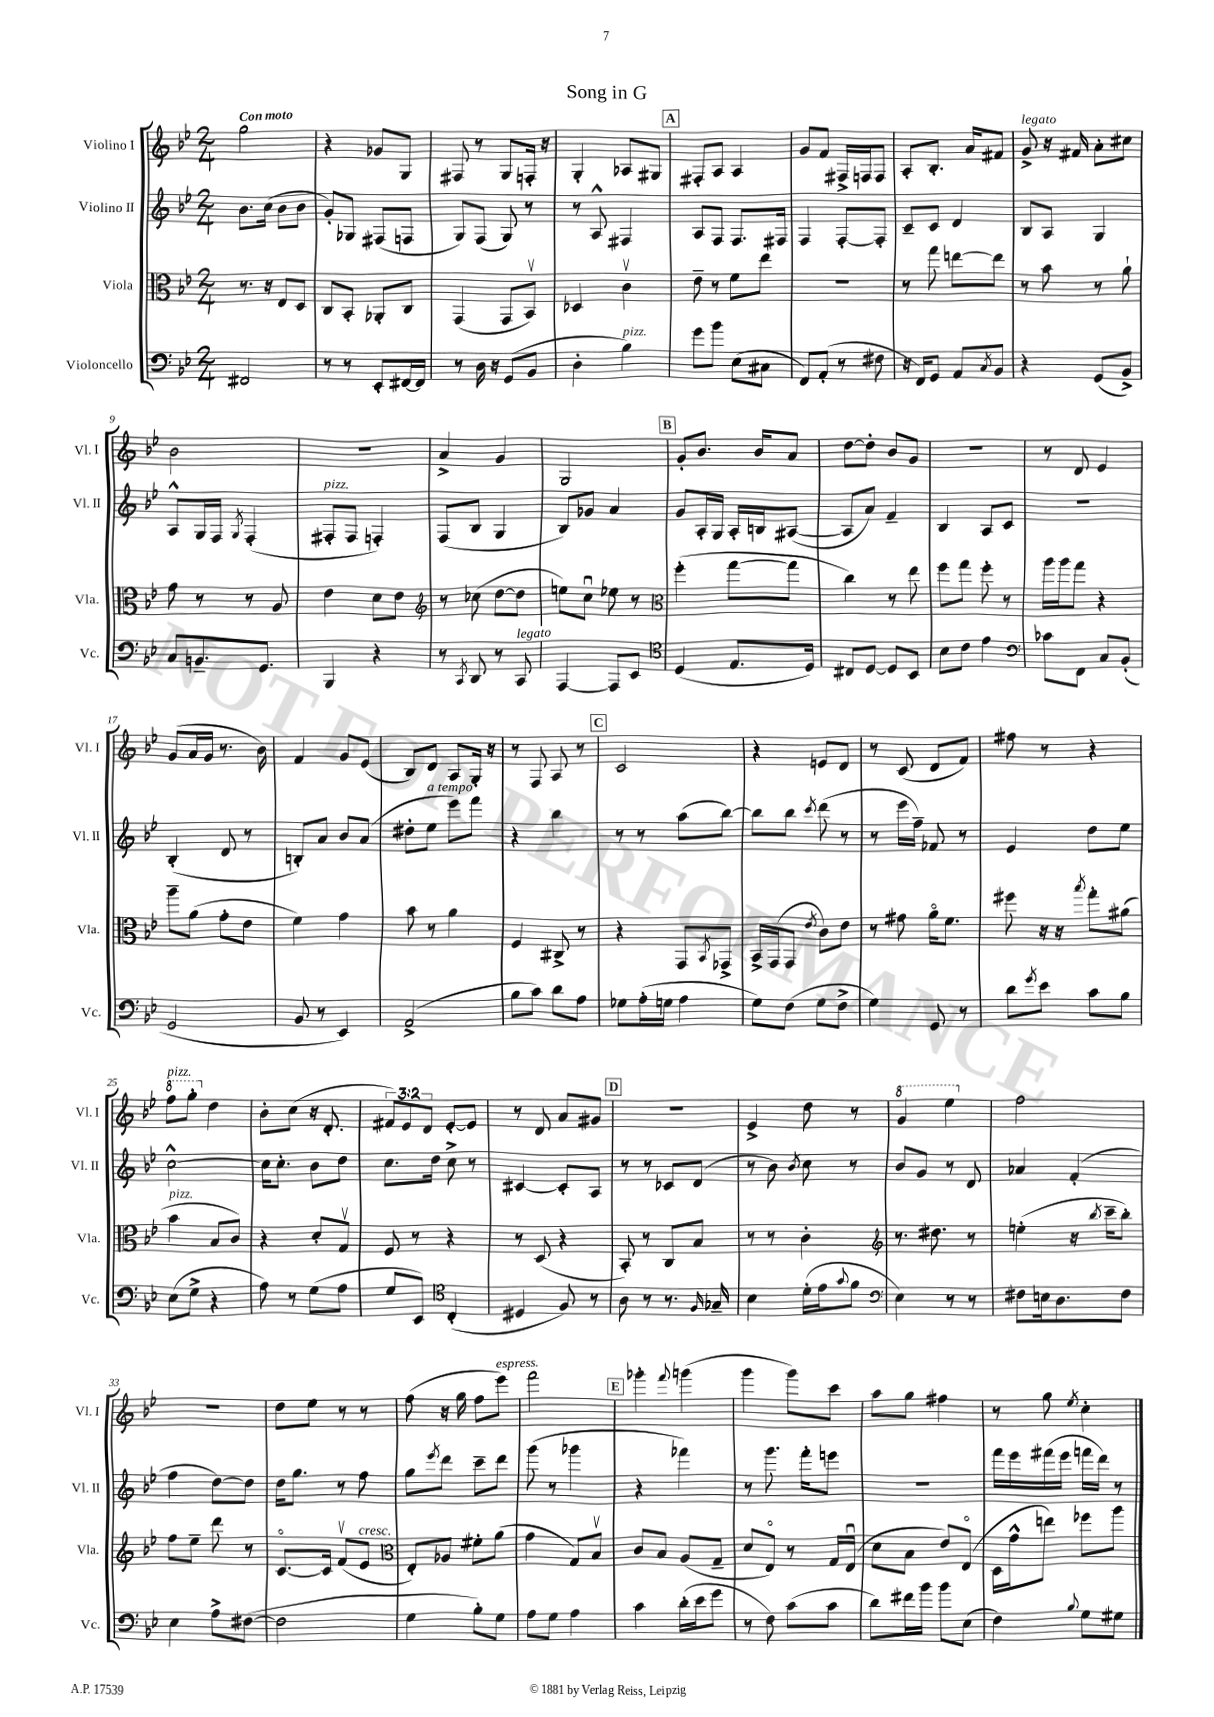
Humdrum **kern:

**kern	**kern	**kern	**kern
*part4	*part3	*part2	*part1
*staff4	*staff3	*staff2	*staff1
*I"Violoncello	*I"Viola	*I"Violino II	*I"Violino I
*I'Vc.	*I'Vla.	*I'Vl. II	*I'Vl. I
*clefF4	*clefC3	*clefG2	*clefG2
*k[b-e-]	*k[b-e-]	*k[b-e-]	*k[b-e-]
*M2/4	*M2/4	*M2/4	*M2/4
=1	=1	=1	=1
!	!	!	!LO:TX:a:B:t=Con moto
2FF#X/	8.r	8.b-\L	2gg\
.	16r	(16cc\Jk	.
.	8E-/L	8b-\L	.
.	8D/J	8b-\J	.
=2	=2	=2	=2
8r	8C/L	8g'/L)	4r
8r	8BB-'/J	8G-X/J	.
8EE-'/L	8AA-X'/L	(8F#X/L	8g-X/L
[16FF#X/L	8C/J	8Fn/J	8G/J
16FF#/JJ]	.	.	.
=3	=3	=3	=3
8r	(4GG/	8G/L)	8F#X/
16D\	.	(8F/J	8r
16r	.	.	.
(8GG/L	8GG/L	8G/)	8G/L
8BB-/J	8BB-v/J)	8r	16Fn'/Jk
.	.	.	16r
=4	=4	=4	=4
4D'\	4D-X/	8r	4G'/
.	.	8A^^/	.
!LO:TX:a:i:t=pizz.	!	!	!
4B-\)	4cv\	4F#X/	8A-X/L
.	.	.	8G#X/J
!!LO:REH:place=s1:t=A
=5	=5	=5	=5
8g\L	8e-~\	8A/L	8F#X'/L
8b-\J	8r	8F/J	8A/J
(8E-\L	8f\L	8.F/L	4A/
8C#X\J	8ee-\J	.	.
.	.	16F#X/Jk	.
=6	=6	=6	=6
8FF/L)	2r	4F/	8g/L
(8AA'/J	.	.	8f/J
8r	.	[8F'/L	16F#X^/LL
.	.	.	16Fn/J
8F#X\	.	8F'/J]	8F/J
=7	=7	=7	=7
16r	8r	8c~/L	8A'/L
16FF/KL)	.	.	.
8GG/J	8gg\	8c/J	8.B-'/J
8AA/L	[8een\L	4d/	.
.	.	.	16a/KL
8qC/	.	.	.
8BB-/J	8ee\J]	.	8f#X/J
=8	=8	=8	=8
!	!	!	!LO:TX:a:i:t=legato
4r	8r	8B-/L	8g^/
.	8b-\	8A/J	16r
.	.	.	16f#X/
(8GG/L	8r	4G/	8a'\L
8BB-^/J)	8a`\	.	8cc#X\J
!!LO:LB:g=z
=9	=9	=9	=9
8C/L	8g\	8A^^/L	2b-\
8.BBn~/	8r	16G/L	.
.	.	16F/JJ	.
.	.	8qG/	.
.	8r	(4F'/	.
8.GG/J	.	.	.
.	8A/	.	.
=10	=10	=10	=10
!	!	!LO:TX:a:i:t=pizz.	!
4BBB-/	4e-\	8F#X'/L	2r
.	.	8F#/J	.
4r	8d\L	4Fn'/)	.
.	8e-\J	.	.
=11	=11	=11	=11
*	*clefG2	*	*
8r	8r	(8F/L	4a^/
8qCC/	.	.	.
8DD/	(8cc-X\	8B-/J	.
8r	[8dd\L	4G/	4g/
!LO:TX:a:i:t=legato	!	!	!
8CC/	8dd\J]	.	.
=12	=12	=12	=12
[4AAA/	8een\L)	8B-/L)	2G/
.	8ccu\J	8g-X/J	.
8AAA/L]	8ee-X\	4a/	.
8EE-/J	8r	.	.
!!LO:REH:place=s1:t=B
=13	=13	=13	=13
*clefC4	*clefC3	*	*
(4D/	(4ff'\	8g/L	8g'/L
.	.	16A'/L	8.b-/J
.	.	16G/JJ	.
8.E-/L	[8gg\L	16A'/LL	.
.	.	16Bn/J	16b-/KL
.	8gg\J]	([8A#X/J	8a/J
16D/Jk)	.	.	.
=14	=14	=14	=14
8C#X/L	4cc\)	8A#/L]	[8dd\L
[8D/J	.	8a/J)	8dd'\J]
8D/L]	8r	4f~/	8b-/L
8BB-/J	8ee-\	.	8g/J
=15	=15	=15	=15
8B-\L	8ff\L	4B-/	2r
8c\J	8gg\J	.	.
4e-\	8ff'\	8A/L	.
.	8r	8c/J	.
=16	=16	=16	=16
*clefF4	*	*	*
8c-X\L	16aa\LL	2r	8r
.	16aa\J	.	.
8FF\J	8gg\J	.	8d/
8C/L	4r	.	4e-/
(8BB-'/J	.	.	.
!!LO:LB:g=z
=17	=17	=17	=17
2GG/	8aa~\L	(4B-'/	(8g/L
.	(8a\J	.	16a/L
.	.	.	16g/JJ
.	8g'\L	8d/	8.r
.	8e-\J	8r	.
.	.	.	16b-\)
=18	=18	=18	=18
8BB-/	4f\)	8Bn'/L)	4f/
8r	.	8a/J	.
4EE-/)	4g\	8b-/L	8g/L
.	.	(8a/J	(8e-/J
=19	=19	=19	=19
(2AA^/	8b-\	8dd#X'\L	8B-/L)
!	!	!LO:TX:a:i:t=a tempo	!
.	8r	8ee-\J	8d/J
.	4a\	8eee-\L)	8A/L
.	.	8fff\J	16G'/Jk
.	.	.	16r
=20	=20	=20	=20
8B-\L	4F/	4r	8r
8c\J)	.	.	8F/
8d\L	8C#X^/	4bb-\	8A/
8A\J	8r	.	8r
!!LO:REH:place=s1:t=C
=21	=21	=21	=21
8G-X\L	4r	8r	2c/
(16A'\L	.	8r	.
16Gn\JJ	.	.	.
4A\	8GG/L	(8aa\L	.
.	8qBB-/	.	.
.	8GG-X^/J	[8bb-\J)	.
=22	=22	=22	=22
8G\L)	16BB-^/LL	8bb-\L]	4r
.	(16GG/J	.	.
(8F\J	8GG/J	8bb-\J	.
.	8qe-/	8qccc/	.
8G\L	8c\L)	(8ddd\	8en/L
8F^\J	8e-\J	8r	8d/J
=23	=23	=23	=23
4G\)	8r	8r	8r
.	8g#X\	16eee-\LL	(8c/
.	.	16ff~\JJ)	.
8GG/	16a\KL	8f-X/	8d/L
.	8.f\J	.	.
8r	.	8r	8f/J)
=24	=24	=24	=24
8d\L	8ff#X\	4e-/	8ff#X\
8qg/	.	.	.
8e-\J	16r	.	8r
.	16r	.	.
.	8qbb-/	.	.
8c\L	8gg'\L	8dd\L	4r
8B-\J	(8a#X\J	8ee-\J	.
!!LO:LB:g=z
=25	=25	=25	=25
*	*	*	*8va
!	!	!	!LO:TX:a:i:t=pizz.
!	!LO:TX:a:i:t=pizz.	!	!
(8E-\L	4b-\	[2cc^^\	8fff\L
8G^\J	.	.	8ggg'\J
*	*	*	*X8va
4r	8B-/L	.	4dd\
.	8c/J)	.	.
=26	=26	=26	=26
8A\)	4r	16cc\KL]	8b-'\L
.	.	8.cc'\J	.
8r	.	.	(8cc\J
(8G\L	8d'/L	8b-\L	16r
.	.	.	8.d'/
8A\J	8Gv/J	8dd\J	.
=27	=27	=27	=27
8G/L	8F/	8.cc\L	12f#X/L)
.	.	.	12e-/
8EE-/J)	8r	.	.
.	.	.	12d/J
.	.	16dd\Jk	.
*clefC4	*	*	*
(4C'/	4r	8cc^\	[8e-'/L
.	.	8r	8e-/J]
=28	=28	=28	=28
4D#X/	8r	[4c#X/	8r
.	(8D/	.	8d/
8F/)	4r	8c#'/L]	8a/L
8r	.	8A/J	8g#X/J
!!LO:REH:place=s1:t=D
=29	=29	=29	=29
8A\	8BB-'/)	8r	2r
8r	8r	8r	.
8.r	8C/L	8c-X/L	.
.	8B-/J	(8d/J	.
16qqF/	.	.	.
16G-X~/	.	.	.
=30	=30	=30	=30
4B-\	8r	8r	4e-^/
.	8r	8b-\)	.
.	.	8qb-/	.
(16d'\LL	4c'\	8cc\	8dd\
16e-\J	.	.	.
8qqg/	.	.	.
8f\J	.	8r	8r
=31	=31	=31	=31
*clefF4	*clefG2	*	*
*	*	*	*8va
4E-\)	8.r	8b-/L	4gg/
.	.	8g/J	.
.	8.dd#X\	.	.
8r	.	8r	4eee-\
8r	8r	8d/	.
=32	=32	=32	=32
*	*	*	*X8va
8F#X\L	(4een'\	4a-X/	2ff\
16En\k	.	.	.
8.D\	.	.	.
.	16r	(4f'/	.
.	8qbb-/	.	.
.	16ccc~\KL	.	.
8F#\J	8bb-'\J)	.	.
!!LO:LB:g=z
=33	=33	=33	=33
4E-\	8ff\L	4ff\	2r
.	8ee-~\J	.	.
8A^\L	8ddd\	[8dd\L)	.
([8F#X\J	8r	8dd\J]	.
=34	=34	=34	=34
2F#\]	[8.c/L	16dd\KL	8dd\L
.	.	8.gg\J	.
.	.	.	8ee-\J
.	16c/Jk]	.	.
.	(8fv/L	8r	8r
!	!LO:TX:a:i:t=cresc.	!	!
.	8e-/J	8ff\	8r
=35	=35	=35	=35
*	*clefC3	*	*
4G\	8E-'/L)	8gg\L	(8ff\
.	.	8qeee-/	.
.	8A-X/J	8ddd\J	16r
.	.	.	16gg\
8B-'\L)	8f#X'\L	8ccc~\L	8ff\L
!	!	!	!LO:TX:a:i:t=espress.
8G\J	(8a\J	8ddd\J	8eee-\J)
=36	=36	=36	=36
8A\L	4g\	(8ggg\	2fff\
8G\J	.	8r	.
4A\	8G/L)	4ggg-X\	.
.	8B-v/J	.	.
!!LO:REH:place=s1:t=E
=37	=37	=37	=37
4c\	8c/L	4r	4ggg-X'\
.	8B-/J	.	.
.	.	.	8qqfff/
(16d'\LL	(8A/L	4fff-X\)	(4gggn\
16e-\J	.	.	.
8g\J	8G~/J	.	.
=38	=38	=38	=38
8r	8d/L	8r	4ggg\
8F\)	8E-/J)	8.ggg\	.
(8c\L	8r	.	8ggg\L)
.	.	16fff'\KL	.
8c\J	16G/LL	8eeen\J	8ccc\J
.	(16E-u/JJ	.	.
=39	=39	=39	=39
8d\L)	8d\L	2r	8aa\L
16f#X\L	8B-\J	.	8gg\J
16b-\JJ	.	.	.
8b-\L	8e-/L)	.	4ff#X\
(8E-\J	(8E-/J	.	.
=40	=40	=40	=40
4F\)	16D\LL	16fff\LL	8r
.	16g^^\J	16eee-\	.
.	8een\J)	(16fff#X\	8gg\
.	.	16eee-\JJ	.
8qqB-/	.	.	8qee-/
8G\L	8ff-X\L	16fffn\LL	4cc'\
.	.	16ddd\JJ)	.
8G#X\J	8aa\J	8r	.
==	==	==	==
*-	*-	*-	*-
